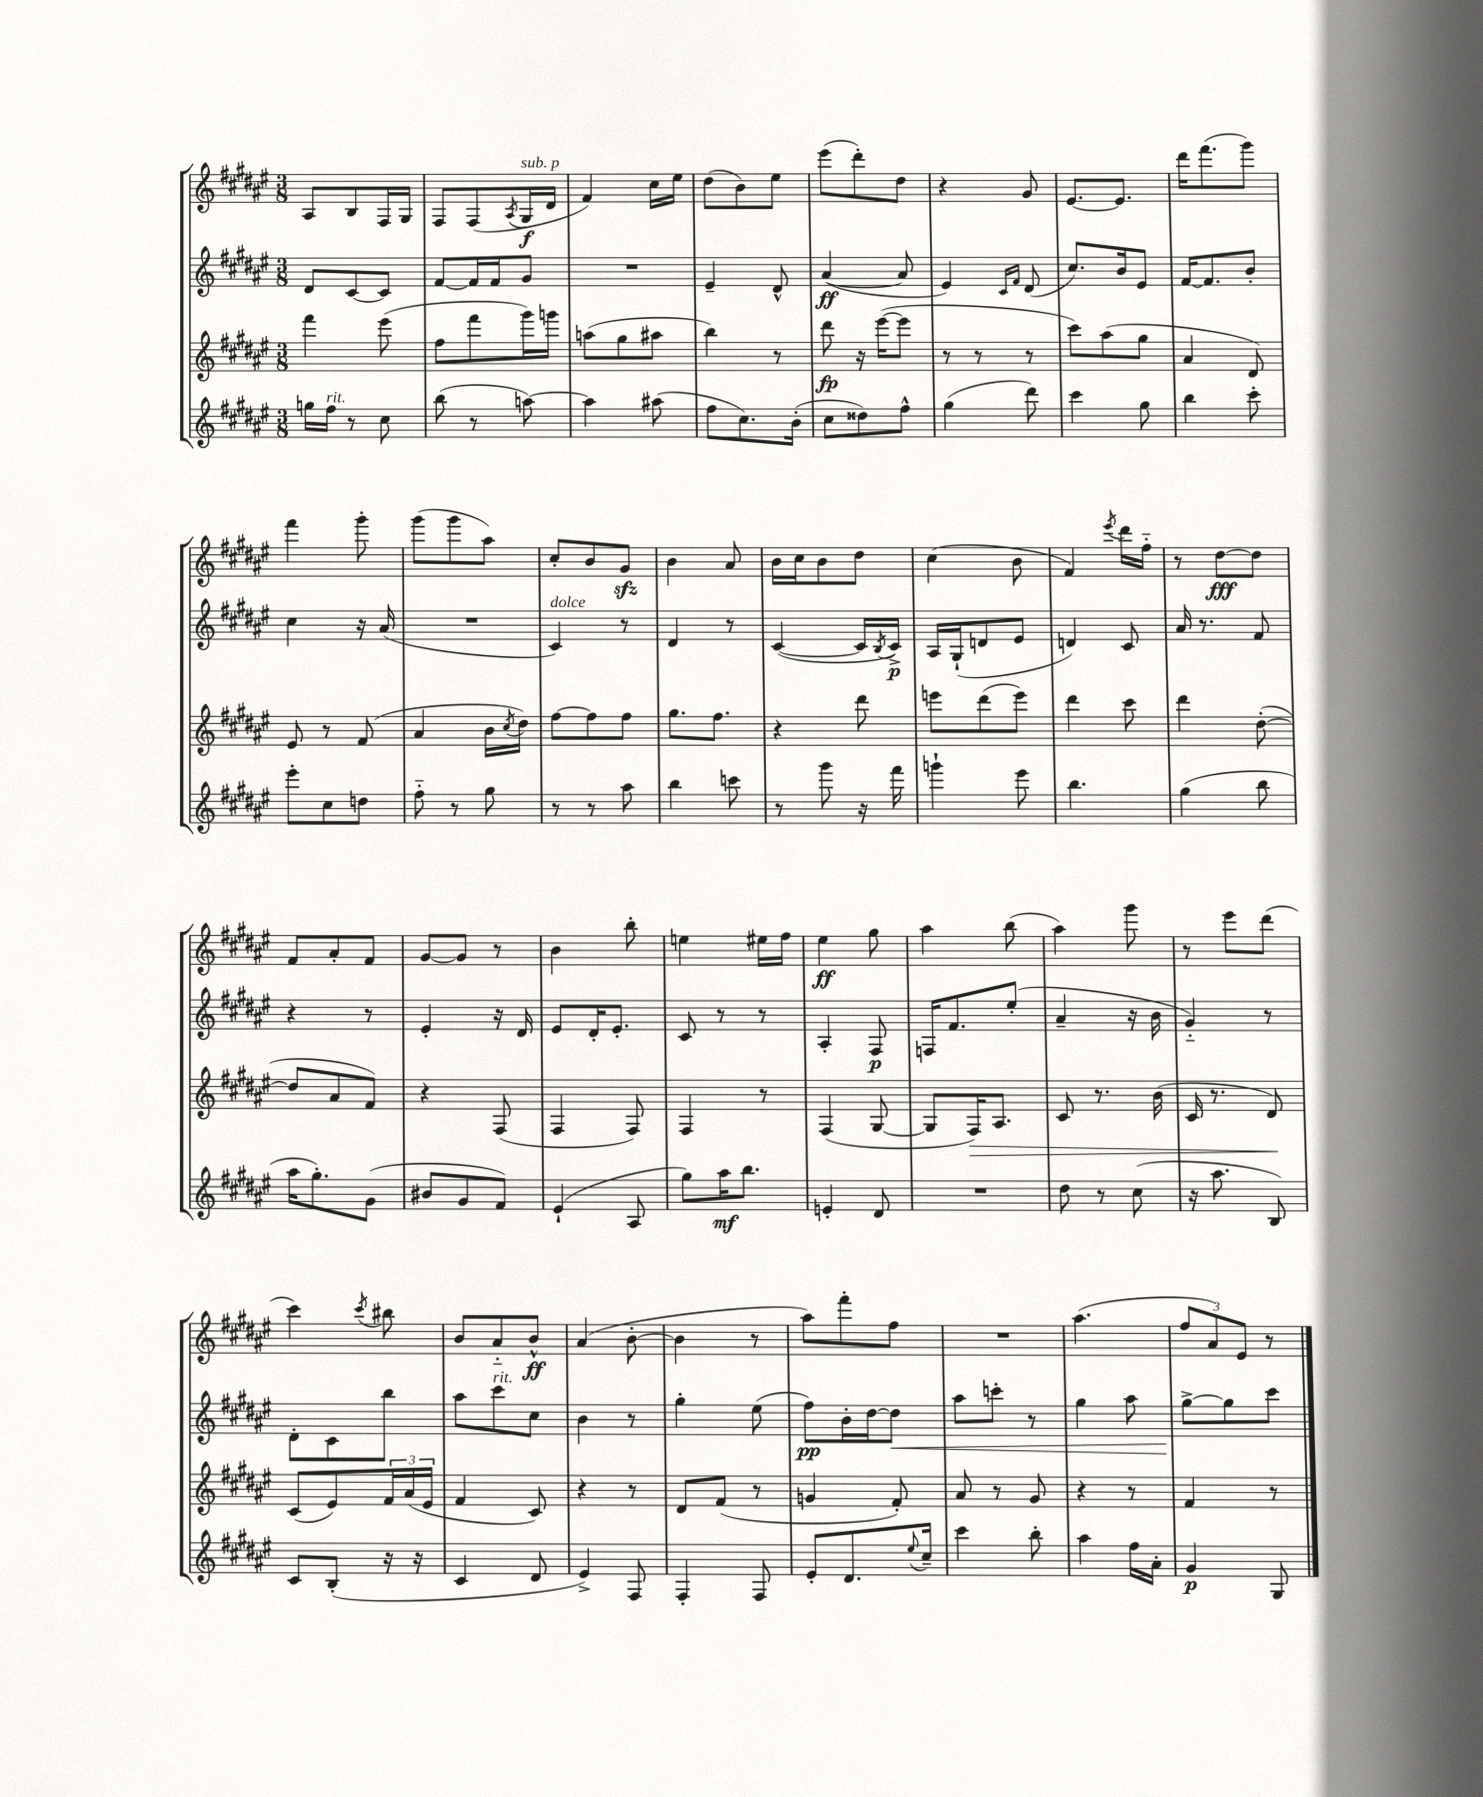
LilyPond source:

<<
\new StaffGroup <<
\new Staff = "s0" {
    \clef treble \key fis \major \numericTimeSignature \time 3/8
    ais8 b8 fis16 gis16 |
    fis8 fis8( \acciaccatura { ais8 } gis16\f^\markup { \italic "sub. p" } dis'16 |
    fis'4) cis''16 eis''16 |
    dis''8( b'8) eis''8 |
    eis'''8( dis'''8-.) dis''8 |
    r4 gis'8 |
    eis'8.~ eis'8. |
    dis'''16 fis'''8.( gis'''8) |
    fis'''4 gis'''8-. |
    gis'''8( gis'''8 ais''8) |
    cis''8-. b'8 gis'8\sfz |
    b'4 ais'8 |
    b'16 cis''16 b'8 dis''8 |
    cis''4( b'8 |
    fis'4) \acciaccatura { eis'''8 } dis'''16 fis''16-_ |
    r8 dis''8~\fff dis''8 |
    fis'8 ais'8-. fis'8 |
    gis'8~ gis'8 r8 |
    b'4 b''8-. |
    e''4 eis''16 fis''16 |
    eis''4\ff gis''8 |
    ais''4 b''8( |
    ais''4) gis'''8 |
    r8 eis'''8 dis'''8( |
    cis'''4) \acciaccatura { cis'''8 } bis''8 |
    b'8 ais'8-_ b'8-^\ff |
    ais'4( b'8~-. |
    b'4 r8 |
    ais''8) fis'''8-. fis''8 |
    R4. |
    ais''4.( |
    \tuplet 3/2 { fis''8 ais'8) eis'8 } r8 \bar "|." |
}
\new Staff = "s1" {
    \clef treble \key fis \major \numericTimeSignature \time 3/8
    dis'8 cis'8~ cis'8 |
    fis'8~ fis'16 fis'16 gis'8 |
    R4. |
    eis'4-- dis'8-^ |
    ais'4~\ff( ais'8 |
    eis'4) \grace { cis'16 fis'16 } dis'8( |
    cis''8.) b'16 eis'8 |
    fis'16~ fis'8. b'8-. |
    cis''4 r16 ais'16( |
    R4. |
    cis'4^\markup { \italic "dolce" }) r8 |
    dis'4 r8 |
    cis'4~( cis'16 \acciaccatura { b8 } cis'16->\p) |
    ais16 gis16-!( d'8 eis'8 |
    d'4) cis'8 |
    ais'16 r8. fis'8 |
    r4 r8 |
    eis'4-. r16 dis'16 |
    eis'8 dis'16-. eis'8.-. |
    cis'8 r8 r8 |
    ais4-. fis8\p |
    f16 fis'8. eis''8-.( |
    ais'4-- r16 b'16 |
    gis'4-_) r8 |
    dis'8-. cis'8 b''8 |
    ais''8 cis'''8^\markup { \italic "rit." } cis''8 |
    b'4 r8 |
    gis''4-. eis''8( |
    fis''8\pp) b'16-. dis''16~ dis''8\< |
    ais''8 c'''8-. r8 |
    gis''4 ais''8 |
    gis''8~->\! gis''8 cis'''8 \bar "|." |
}
\new Staff = "s2" {
    \clef treble \key fis \major \numericTimeSignature \time 3/8
    fis'''4 eis'''8( |
    fis''8 fis'''8 gis'''16) g'''16 |
    a''8( gis''8 ais''8 |
    b''4) r8 |
    dis'''8\fp r16 eis'''16~( eis'''8 |
    r8 r8 r8 |
    cis'''8) ais''8( gis''8 |
    ais'4 dis'8) |
    eis'8 r8 fis'8( |
    ais'4 b'16 \acciaccatura { cis''8 } dis''16) |
    fis''8~ fis''8 fis''8 |
    gis''8. fis''8. |
    r4 dis'''8 |
    e'''8 dis'''8( e'''8) |
    dis'''4 cis'''8 |
    dis'''4 dis''8~-.( |
    dis''8 ais'8 fis'8) |
    r4 fis8( |
    fis4 fis8) |
    fis4 r8 |
    fis4( gis8~ |
    gis8 fis16\>) ais8. |
    cis'8 r8. b'16( |
    cis'16 r8. dis'8\!) |
    cis'8( eis'8) \tuplet 3/2 { fis'16 ais'16( eis'16 } |
    fis'4 cis'8) |
    r4 r8 |
    dis'8 fis'8( r8 |
    g'4 fis'8-.) |
    ais'8 r8 gis'8 |
    r4 r8 |
    fis'4 r8 \bar "|." |
}
\new Staff = "s3" {
    \clef treble \key fis \major \numericTimeSignature \time 3/8
    g''16 fis''16^\markup { \italic "rit." } r8 cis''8 |
    b''8( r8 a''8~) |
    a''4 ais''8( |
    fis''8 cis''8.) b'16-.( |
    cis''8 disis''8) fis''8-^ |
    gis''4( dis'''8) |
    cis'''4 gis''8 |
    b''4 cis'''8-. |
    eis'''8-. cis''8 d''8 |
    fis''8-_ r8 gis''8 |
    r8 r8 ais''8 |
    b''4 c'''8 |
    r8 gis'''8 r16 fis'''16 |
    g'''4-! eis'''8 |
    b''4. |
    gis''4( b''8 |
    ais''16 gis''8.-.) gis'8( |
    bis'8 gis'8 fis'8) |
    eis'4-!( ais8 |
    gis''8) ais''16\mf b''8. |
    e'4-. dis'8 |
    R4. |
    dis''8 r8 cis''8( |
    r16 ais''8. b8) |
    cis'8 b8-.( r16 r16 |
    cis'4 dis'8 |
    eis'4->) fis8 |
    fis4-. fis8 |
    eis'8-. dis'8. \appoggiatura { eis''8 } cis''16-- |
    cis'''4 b''8-. |
    ais''4 fis''16 ais'16-. |
    gis'4\p gis8 \bar "|." |
}
>>
>>
\layout { \context { \Score \remove "Bar_number_engraver" } }
